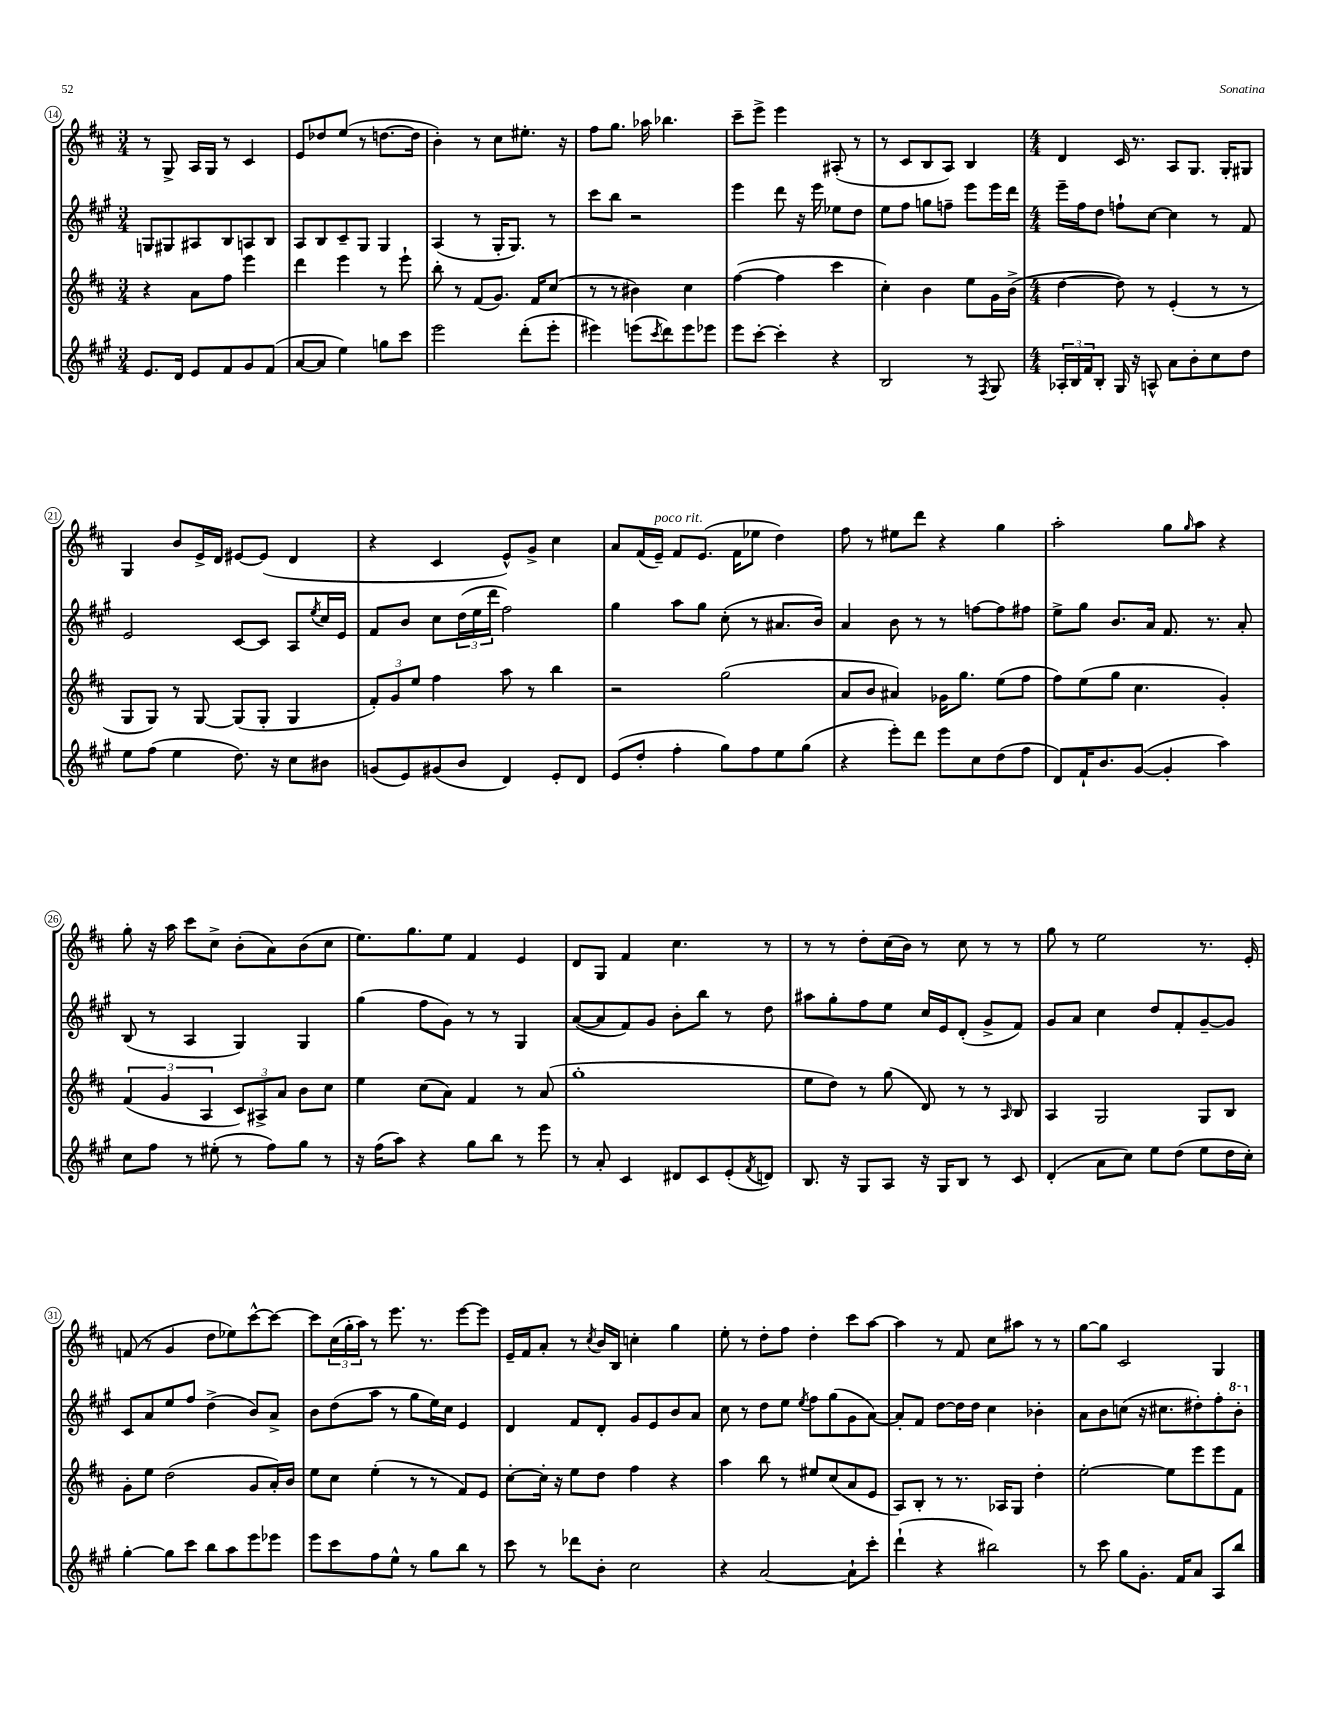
<<
\new StaffGroup <<
\new Staff = "s0" {
    \clef treble \key d \major \numericTimeSignature \time 3/4
    r8 g8-> a16 g16 r8 cis'4 |
    e'8 des''8 e''8( r8 d''8.~ d''16 |
    b'4-.) r8 cis''8 eis''8.-. r16 |
    fis''8 g''8. aes''16 bes''4. |
    cis'''8-- e'''8-> e'''4 ais8-.( r8 |
    r8 cis'8 b8 a8) b4 |
    \numericTimeSignature \time 4/4 d'4 cis'16 r8. a8 g8. g16-. gis8 |
    g4 b'8 e'16-> d'16 eis'8~ eis'8( d'4 |
    r4 cis'4 e'8-^) g'8-> cis''4 |
    a'8 fis'16( e'16--^\markup { \italic "poco rit." }) fis'8 e'8.( fis'16 ees''8 d''4) |
    fis''8 r8 eis''8 d'''8 r4 g''4 |
    a''2-. g''8 \grace { g''16 } a''8 r4 |
    g''8-. r16 a''16 cis'''8 cis''8-> b'8-.( a'8) b'8( cis''8 |
    e''8.) g''8. e''8 fis'4 e'4 |
    d'8 g8 fis'4 cis''4. r8 |
    r8 r8 d''8-. cis''16( b'16) r8 cis''8 r8 r8 |
    g''8 r8 e''2 r8. e'16-. |
    f'8( r8 g'4 d''8 ees''8) cis'''8~-^ cis'''8~ |
    cis'''8 \tuplet 3/2 { cis''16( g''16-. a''16) } r8 e'''8. r8. e'''8~ e'''8 |
    e'16-- fis'16 a'8-. r8 \acciaccatura { cis''8 } b'16 b16 c''4-. g''4 |
    e''8-. r8 d''8-. fis''8 d''4-. cis'''8 a''8~ |
    a''4 r8 fis'8 cis''8 ais''8 r8 r8 |
    g''8~ g''8 cis'2 g4 \bar "|." |
}
\new Staff = "s1" {
    \clef treble \key a \major \numericTimeSignature \time 3/4
    g8 gis8 ais8 b8 a8 b8 |
    a8 b8 cis'8-- gis8 gis4 |
    a4( r8 gis16-. gis8.) r8 |
    cis'''8 b''8 r2 |
    e'''4 d'''8 r16 e'''16 ees''8 d''8 |
    e''8 fis''8 g''8 f''8-- e'''8 e'''16 d'''16 |
    \numericTimeSignature \time 4/4 e'''16-- fis''16 d''8 f''8-! cis''8~ cis''4 r8 fis'8 |
    e'2 cis'8~ cis'8 a8 \acciaccatura { e''8 } cis''16 e'16 |
    fis'8 b'8 cis''8 \tuplet 3/2 { d''16( e''16 d'''16 } fis''2) |
    gis''4 a''8 gis''8 cis''8-.( r8 ais'8. b'16) |
    a'4 b'8 r8 r8 f''8~ f''8 fis''8 |
    e''8-> gis''8 b'8. a'16 fis'8. r8. a'8-. |
    b8( r8 a4 gis4) gis4 |
    gis''4( fis''8 gis'8) r8 r8 gis4 |
    a'8~( a'8 fis'8) gis'8 b'8-. b''8 r8 d''8 |
    ais''8 gis''8-. fis''8 e''8 cis''16 e'16 d'8-.( gis'8-> fis'8) |
    gis'8 a'8 cis''4 d''8 fis'8-. gis'8~-- gis'8 |
    cis'8 a'8 e''8 fis''8 d''4->( b'8) a'8-> |
    b'8 d''8( a''8 r8 gis''8 e''16) cis''16 e'4 |
    d'4 fis'8 d'8-. gis'8 e'8 b'8 a'8 |
    cis''8 r8 d''8 e''8 \acciaccatura { e''8 } fis''8 gis''8( gis'8 a'8~) |
    a'8-. fis'8 d''8~ d''16 d''16 cis''4 bes'4-. |
    a'8 b'8 c''8( r16 cis''8. dis''8-.) fis''8-. \ottava #1 b''8-. \ottava #0 \bar "|." |
}
\new Staff = "s2" {
    \clef treble \key d \major \numericTimeSignature \time 3/4
    r4 a'8 fis''8 e'''4 |
    d'''4 e'''4 r8 e'''8-! |
    b''8-. r8 fis'8( g'8.) fis'16 cis''8( |
    r8 r8 bis'4) cis''4 |
    fis''4~( fis''4 cis'''4 |
    cis''4-.) b'4 e''8 g'16 b'16->( |
    \numericTimeSignature \time 4/4 d''4~ d''8) r8 e'4-.( r8 r8 |
    g8 g8) r8 g8~ g8( g8-. g4 |
    \tuplet 3/2 { fis'8-.) g'8 e''8 } fis''4 a''8 r8 b''4 |
    r2 g''2( |
    a'8 b'8 ais'4) ges'16 g''8. e''8( fis''8 |
    fis''8) e''8( g''8 cis''4. g'4-.) |
    \tuplet 3/2 { fis'4( g'4 a4 } \tuplet 3/2 { cis'8) ais8-> a'8 } b'8 cis''8 |
    e''4 cis''8( a'8) fis'4 r8 a'8( |
    g''1-. |
    e''8 d''8) r8 g''8( d'8) r8 r8 \grace { a16 } b8 |
    a4 g2 g8 b8 |
    g'8-. e''8 d''2( g'8 a'16-.) b'16 |
    e''8 cis''8 e''4-.( r8 r8 fis'8) e'8 |
    cis''8~-. cis''16-. r16 e''8 d''8 fis''4 r4 |
    a''4 b''8 r8 eis''8 cis''8( a'8 e'8 |
    a8) b8-. r8 r8. aes16 g8 d''4-. |
    e''2~-. e''8 e'''8 e'''8 fis'8 \bar "|." |
}
\new Staff = "s3" {
    \clef treble \key a \major \numericTimeSignature \time 3/4
    e'8. d'16 e'8 fis'8 gis'8 fis'8( |
    a'8~ a'8 e''4) g''8 cis'''8 |
    e'''2 d'''8-.( e'''8-. |
    eis'''4) e'''8( \acciaccatura { cis'''8 } d'''8) e'''8 ees'''8 |
    e'''8 cis'''8~-. cis'''4-. r4 |
    b2 r8 \acciaccatura { fis8 } gis8 |
    \numericTimeSignature \time 4/4 \tuplet 3/2 { aes16-. b16 fis'16 } b8-. gis16 r16 a8-^ a'8 b'8-. cis''8 d''8 |
    e''8 fis''8( e''4 d''8.) r16 cis''8 bis'8 |
    g'8( e'8) gis'8( b'8 d'4) e'8-. d'8 |
    e'8( d''8-. fis''4-. gis''8) fis''8 e''8 gis''8( |
    r4 e'''8-.) d'''8 e'''8 cis''8 d''8( fis''8 |
    d'8) fis'16-! b'8. gis'8~( gis'4-. a''4) |
    cis''8 fis''8 r8 eis''8-.( r8 fis''8) gis''8 r8 |
    r16 fis''16( a''8) r4 gis''8 b''8 r8 e'''8 |
    r8 a'8-. cis'4 dis'8 cis'8 e'8-.( \acciaccatura { fis'8 } d'8) |
    b8. r16 gis8 a8 r16 gis16 b8 r8 cis'8 |
    d'4-.( a'8 cis''8) e''8 d''8( e''8 d''16 cis''16-.) |
    gis''4~-. gis''8 cis'''8 b''8 a''8 e'''8 ees'''8 |
    e'''8 cis'''8 fis''8 e''8-^ r8 gis''8 b''8 r8 |
    cis'''8 r8 des'''8 b'8-. cis''2 |
    r4 a'2~ a'8-! cis'''8-. |
    d'''4-!( r4 bis''2) |
    r8 cis'''8 gis''8 gis'8.-. fis'16 a'8 a8 b''8 \bar "|." |
}
>>
>>
\layout { \context { \Score currentBarNumber = #14 \override BarNumber.stencil = #(make-stencil-circler 0.1 0.3 ly:text-interface::print) } }
